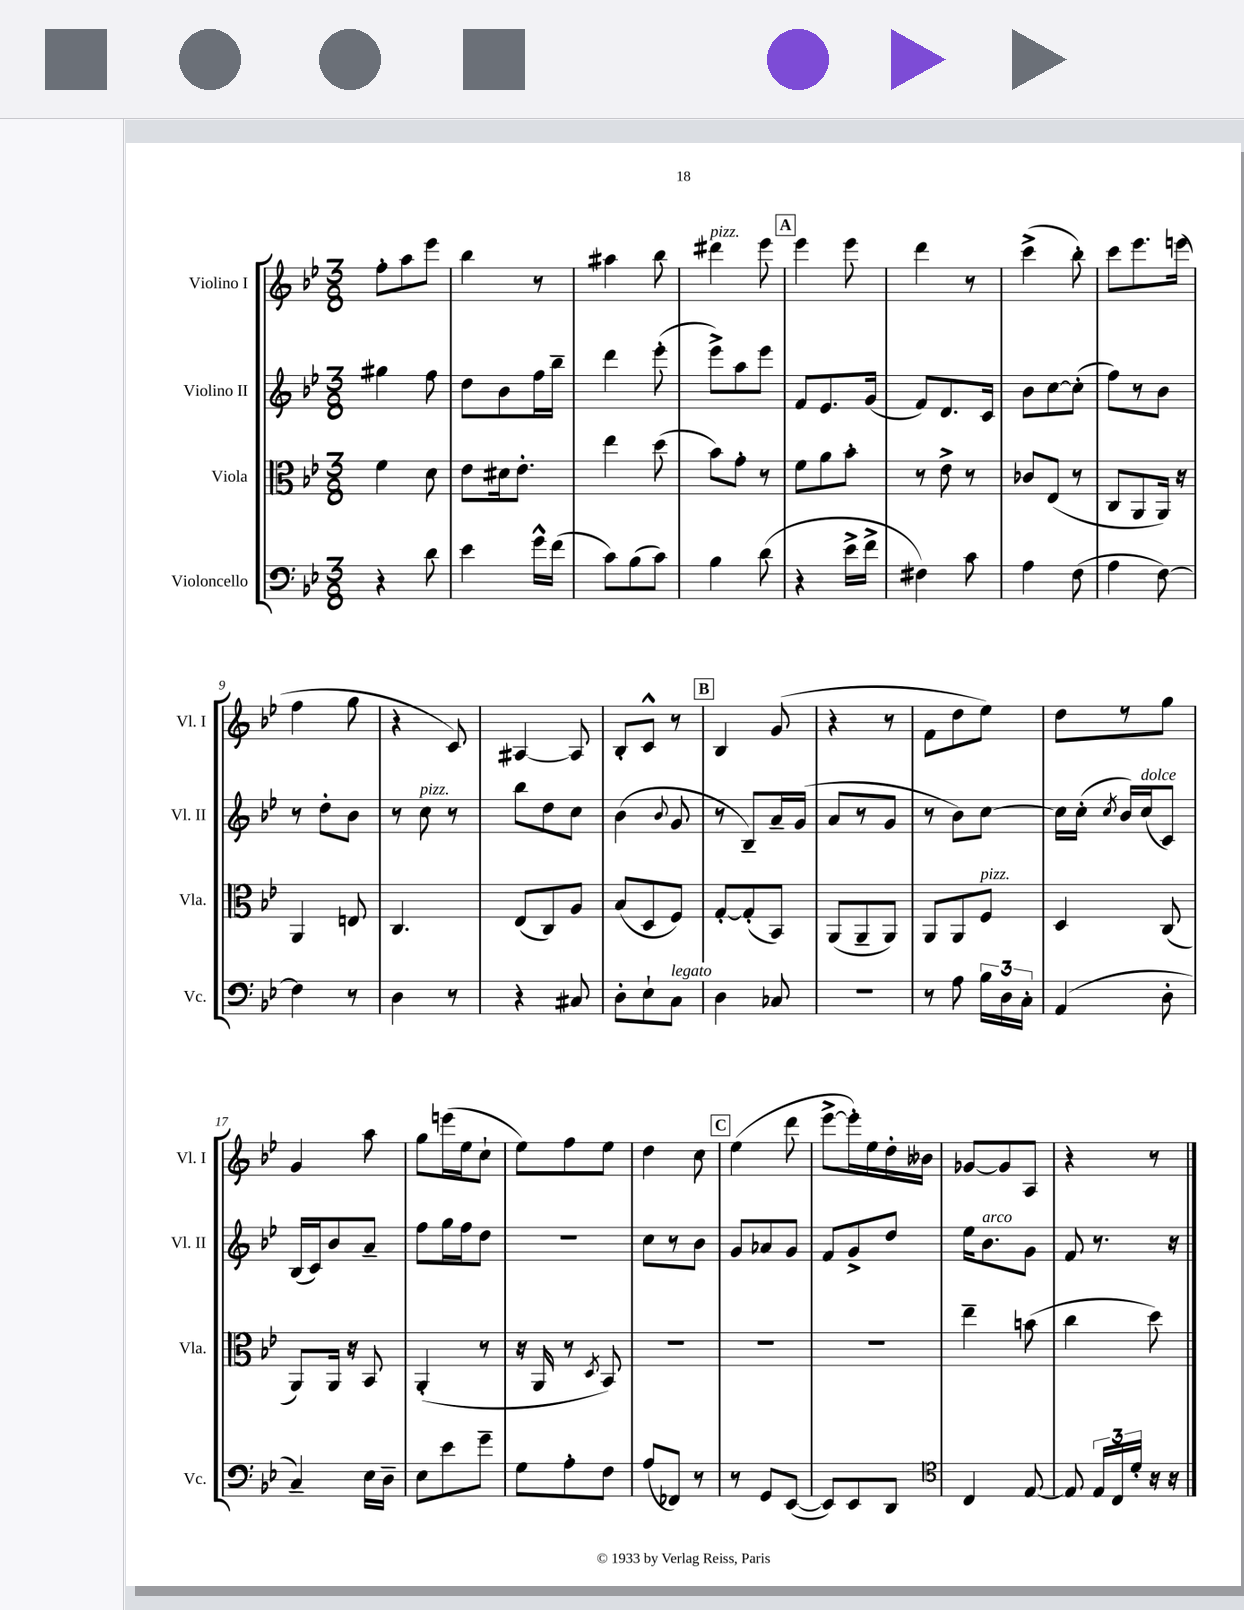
<<
\new StaffGroup <<
\new Staff = "s0" \with { instrumentName = "Violino I" shortInstrumentName = "Vl. I" } {
    \clef treble \key bes \major \numericTimeSignature \time 3/8
    \autoBeamOff f''8[-. a''8 ees'''8] |
    bes''4 r8 |
    ais''4 bes''8 |
    dis'''4^\markup { \italic "pizz." } ees'''8 |
    \mark \markup { \box "A" } ees'''4 ees'''8 |
    d'''4 r8 |
    c'''4->( bes''8-.) |
    c'''8[ ees'''8. e'''16]( |
    f''4 g''8 |
    r4 c'8) |
    ais4~ ais8 |
    bes8[-. c'8]-^ r8 |
    \mark \markup { \box "B" } bes4 g'8( |
    r4 r8 |
    f'8[ d''8 ees''8]) |
    d''8[ r8 g''8] |
    g'4 a''8 |
    g''8[ e'''16( ees''16 c''8]-! |
    ees''8[) f''8 ees''8] |
    d''4 c''8 |
    \mark \markup { \box "C" } ees''4( d'''8 |
    ees'''8[~-> ees'''16-.) ees''16 d''16-. beses'16] |
    ges'8[~ ges'8 a8] |
    r4 r8 \bar "|." |
}
\new Staff = "s1" \with { instrumentName = "Violino II" shortInstrumentName = "Vl. II" } {
    \clef treble \key bes \major \numericTimeSignature \time 3/8
    \autoBeamOff gis''4 f''8 |
    d''8[ bes'8 f''16 bes''16]-- |
    d'''4 ees'''8-.( |
    ees'''8[->) a''8 ees'''8] |
    \mark \markup { \box "A" } f'8[ ees'8. g'16]( |
    f'8[) d'8. c'16] |
    bes'8[ c''8~ c''8]-.( |
    f''8[) r8 bes'8] |
    r8 d''8[-. bes'8] |
    r8 c''8^\markup { \italic "pizz." } r8 |
    bes''8[ d''8 c''8] |
    bes'4( \appoggiatura { bes'8 } g'8 |
    \mark \markup { \box "B" } r8 bes8[--) a'16-- g'16]( |
    a'8[ r8 g'8] |
    r8 bes'8[) c''8]~ |
    c''16[ c''16]-.( \acciaccatura { c''8 } bes'16[) c''16^\markup { \italic "dolce" }( c'8]) |
    bes16[( c'16) bes'8 a'8]-- |
    f''8[ g''16 f''16 d''8] |
    r4. |
    c''8[ r8 bes'8] |
    \mark \markup { \box "C" } g'8[ aes'8 g'8] |
    f'8[ g'8-> d''8] |
    ees''16[ bes'8.^\markup { \italic "arco" } g'8] |
    f'8 r8. r16 \bar "|." |
}
\new Staff = "s2" \with { instrumentName = "Viola" shortInstrumentName = "Vla." } {
    \clef alto \key bes \major \numericTimeSignature \time 3/8
    \autoBeamOff f'4 d'8 |
    ees'8[ dis'16 ees'8.]-. |
    ees''4 d''8( |
    bes'8[) g'8]-. r8 |
    \mark \markup { \box "A" } f'8[ a'8 bes'8]-. |
    r8 ees'8-> r8 |
    ces'8[ ees8]( r8 |
    c8[ a,8 a,16]) r16 |
    a,4 e8 |
    c4. |
    ees8[( c8) a8] |
    bes8[( d8 f8]) |
    \mark \markup { \box "B" } g8[~-. g8-.( bes,8]) |
    a,8[( a,8-- a,8]) |
    a,8[ a,8 f8]^\markup { \italic "pizz." } |
    d4 c8( |
    a,8[) a,16] r16 bes,8 |
    a,4-.( r8 |
    r16 a,16 r8 \acciaccatura { d8 } bes,8) |
    R4. |
    \mark \markup { \box "C" } R4. |
    R4. |
    ees''4-- b'8( |
    c''4 d''8) \bar "|." |
}
\new Staff = "s3" \with { instrumentName = "Violoncello" shortInstrumentName = "Vc." } {
    \clef bass \key bes \major \numericTimeSignature \time 3/8
    \autoBeamOff r4 d'8 |
    ees'4 g'16[-^ f'16]( |
    c'8[) bes8( c'8]) |
    bes4 d'8( |
    \mark \markup { \box "A" } r4 ees'16[-> f'16]-> |
    fis4) c'8 |
    a4 f8( |
    a4 f8~) |
    f4 r8 |
    d4 r8 |
    r4 cis8 |
    d8[-. ees8-! c8]^\markup { \italic "legato" } |
    \mark \markup { \box "B" } d4 ces8 |
    R4. |
    r8 a8 \tuplet 3/2 { bes16[ d16 c16]-. } |
    a,4( d8-. |
    c4--) ees16[ d16]-- |
    ees8[ ees'8 g'8]-- |
    g8[ a8-. f8] |
    a8[( fes,8]) r8 |
    \mark \markup { \box "C" } r8 g,8[ ees,8]~( |
    ees,8[) ees,8 d,8] |
    \clef tenor c4 ees8~ |
    ees8 \tuplet 3/2 { ees16[ c16 d'16]-. } r16 r16 \bar "|." |
}
>>
>>
